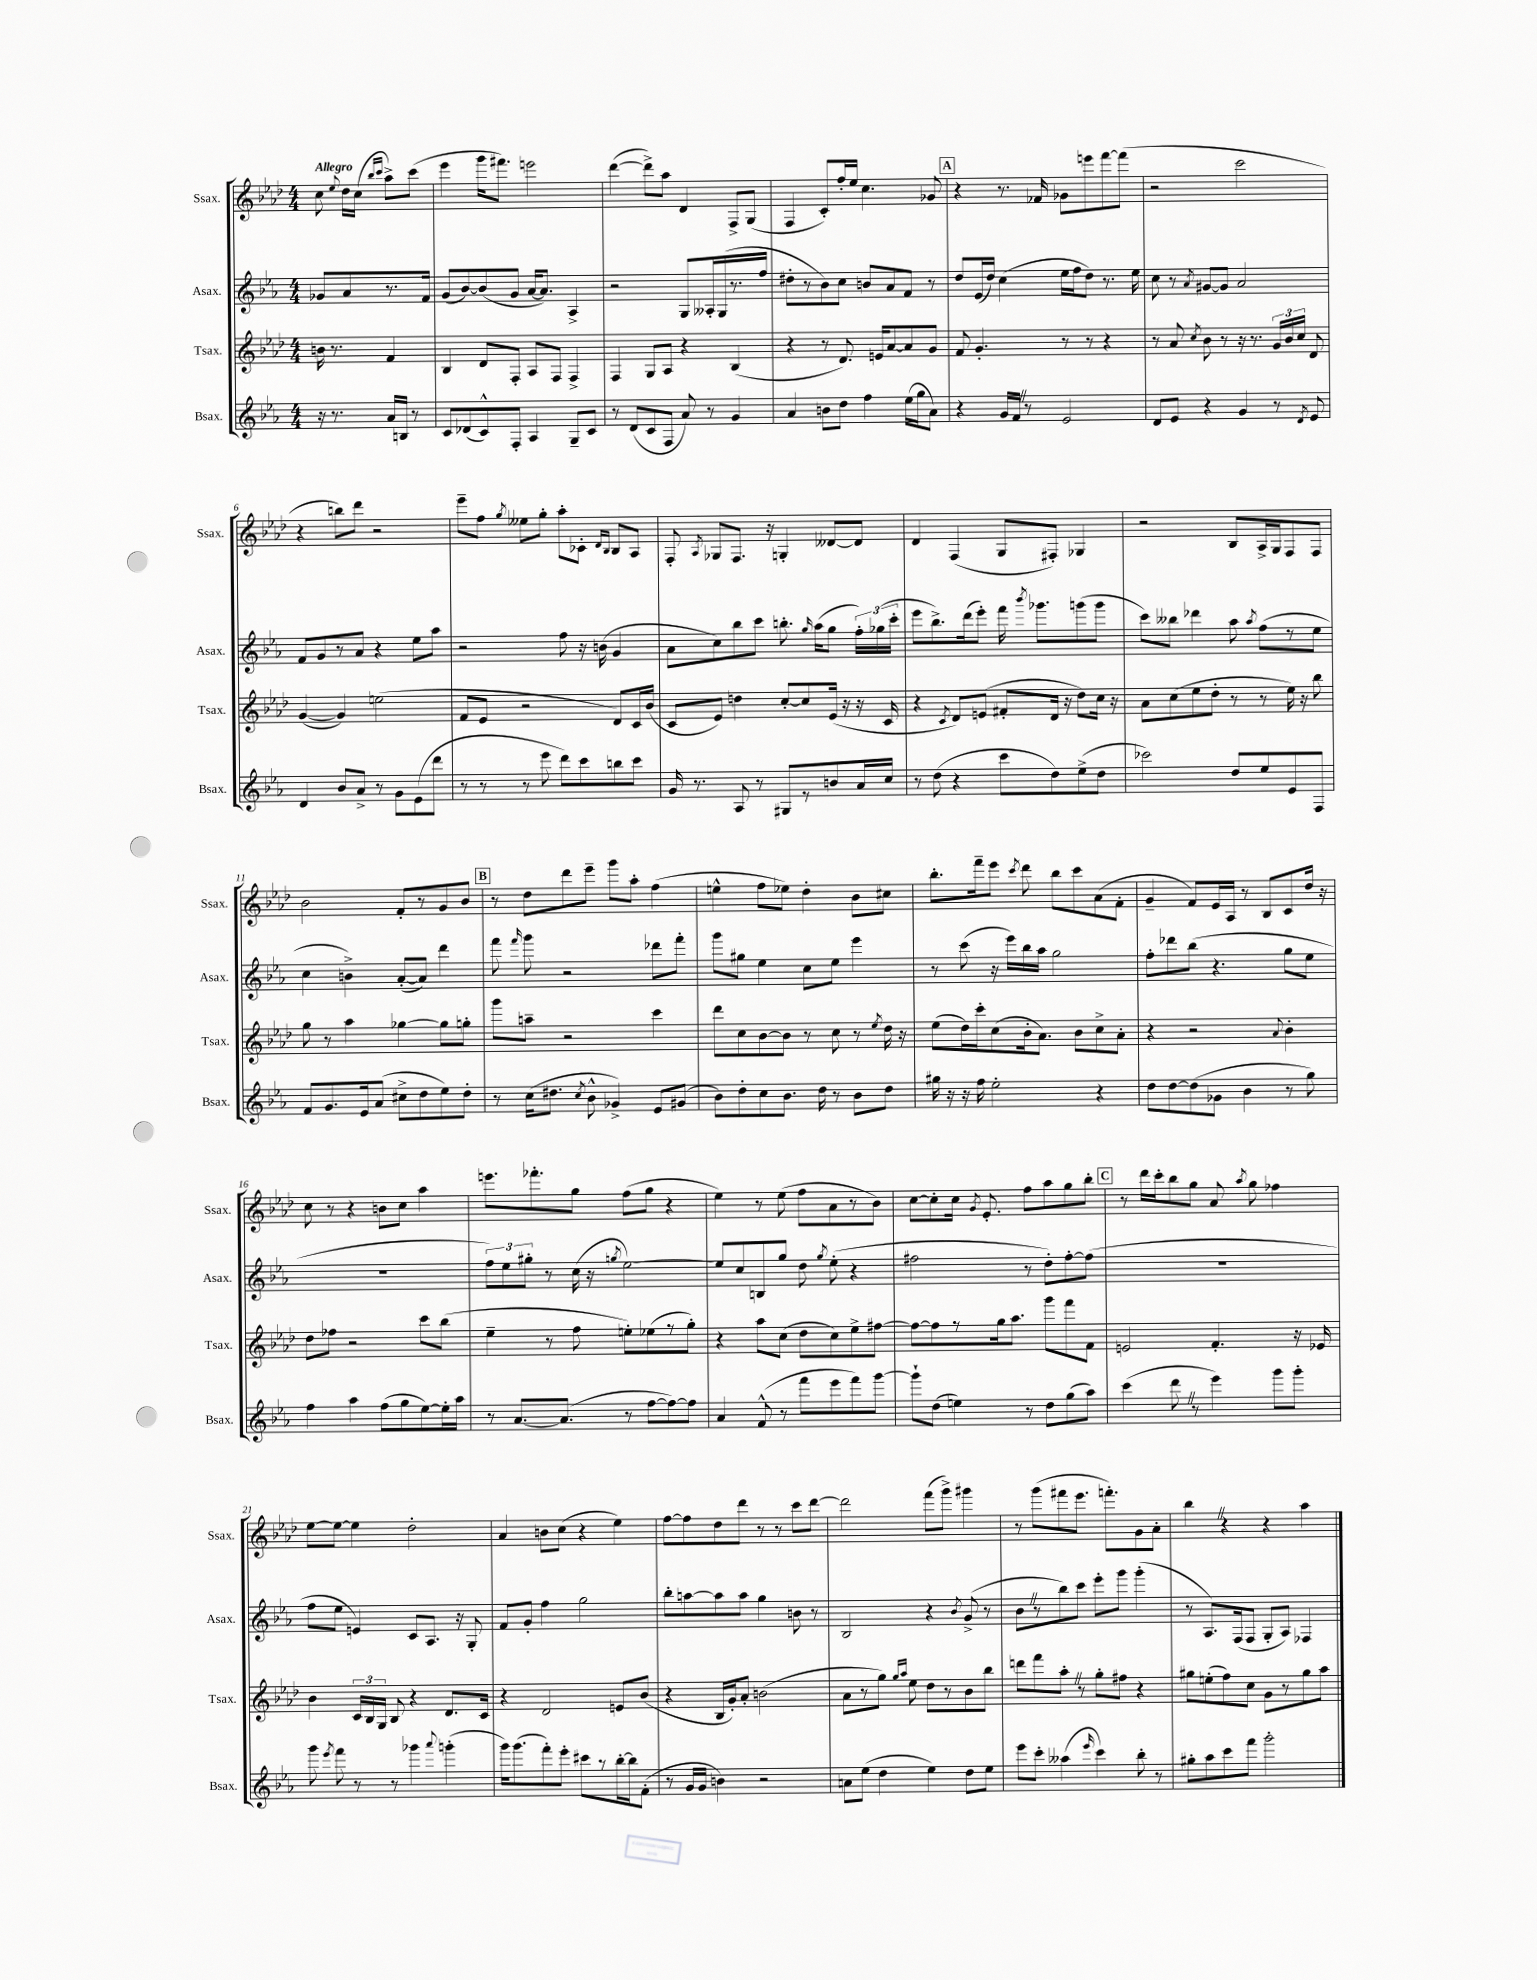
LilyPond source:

<<
\new StaffGroup <<
\new Staff = "s0" \with { instrumentName = "Ssax." shortInstrumentName = "Ssax." } {
    \clef treble \key aes \major \numericTimeSignature \time 4/4 \partial 2 \tempo "Allegro"
    \autoBeamOff c''8 \appoggiatura { ees''8 } des''16[ c''16]( \grace { bes''16[ c'''16] } aes''8[->) c'''8]( |
    ees'''4 g'''16[ fis'''8.]) e'''2 |
    des'''4~( des'''8[->) aes''8] des'4 f8[-> g8]( |
    f4 c'8[-.) f''16-. ees''16] c''4. ges'8 |
    \mark \markup { \box "A" } r4 r8. fes'16 ges'8[ e'''8 f'''8~ f'''8]( |
    r2 c'''2 |
    r4 b''8[) des'''8] r2 |
    ees'''8[-- f''8] \acciaccatura { g''8 } eeses''8[ g''8]-. aes''8[-. ces'8]-. \grace { des'16[ bes16] } bes8[ aes8] |
    f8-. \acciaccatura { aes8 } ges8[ f8.] r16 g4-. deses'8[~ deses'8] |
    des'4 f4( g8[ fis8]-.) ges4 |
    r2 bes8[ aes16-> g16 f8 f8] |
    bes'2 f'8[-. r8 g'8 bes'8] |
    \mark \markup { \box "B" } r8 des''8[ des'''8 ees'''8]-- g'''8[ aes''8]-. f''4( |
    e''4-^ f''8[ ees''8]) des''4-. bes'8[ cis''8] |
    bes''8.[-. f'''16-- ees'''8] \acciaccatura { c'''8 } des'''8 bes''8[ c'''8 aes'8( f'8]-. |
    g'4-- f'8[) ees'16 aes16] r8 bes8[ c'8 des''16] r16 |
    c''8 r8 r4 b'8[ c''8] aes''4 |
    e'''8.[ fes'''8.-. g''8] f''8[( g''8] r4 |
    ees''4) r8 ees''8( f''8[ aes'8 r8 bes'8]) |
    c''8[~ c''8-. c''16] \acciaccatura { g'8 } ees'8.-. f''8[ aes''8 g''8 bes''8]-. |
    \mark \markup { \box "C" } r8 des'''16[ c'''16-. bes''8 g''8] aes'8 \acciaccatura { aes''8 } g''8 fes''4 |
    ees''8[~ ees''8]~ ees''4 des''2-. |
    aes'4 b'8[ c''8]( r4 ees''4) |
    f''8[~ f''8 des''8 des'''8] r8 r8 c'''8[ des'''8]~ |
    des'''2 f'''8[( g'''8]->) gis'''4 |
    r8 g'''8[( fis'''8 ees'''8.] f'''8.[-.) g'8 aes'8]-. |
    bes''4 \once \override BreathingSign.text = \markup { \musicglyph "scripts.caesura.straight" } \breathe r4 r4 aes''4 \bar "|." |
}
\new Staff = "s1" \with { instrumentName = "Asax." shortInstrumentName = "Asax." } {
    \clef treble \key ees \major \numericTimeSignature \time 4/4 \partial 2
    \autoBeamOff ges'8[ aes'8 r8. f'16] |
    g'8[( bes'8~) bes'8( g'8] aes'16[~ aes'8.]) aes4-> |
    r2 g8[ aeses16-. g16( r8. f''16] |
    dis''8[-. r8 bes'8) c''8] b'8[ aes'8 f'8] r8 |
    \mark \markup { \box "A" } d''8[ ees'16( d''16]) c''4( ees''16[ f''16 d''8]) r8. ees''16 |
    c''8 r8 \acciaccatura { aes'8 } gis'8[~ gis'8] aes'2 |
    f'8[ g'8 r8 aes'8] r4 ees''8[ aes''8] |
    r2 f''8 r16 b'16( g'4 |
    aes'8[ c''8) bes''8 c'''8] b''8.-. \grace { g''16 } aes''16[( g''8] \tuplet 3/2 { f''16[-.) ges''16( c'''16]-. } |
    ees'''8[ bes''8.->) d'''16( ees'''8]-.) f'''16 \acciaccatura { bes'''8 } ges'''8.[ g'''8( g'''8] |
    c'''8[) beses''8] des'''4 aes''8 \acciaccatura { aes''8 } f''8[( r8 ees''8] |
    c''4 b'4->) aes'8[~-.( aes'8]) d'''4 |
    \mark \markup { \box "B" } f'''8 \grace { f'''16 } g'''8 r2 des'''8[ f'''8]-. |
    g'''8[ gis''8] ees''4 c''8[ ees''8] ees'''4 |
    r8 c'''8( r16 ees'''16[) bes''16 aes''16] g''2 |
    f''8[-. des'''8 bes''8]( r4. g''8[ ees''8] |
    R1 |
    \tuplet 3/2 { f''8[) ees''8 gis''8]-. } r8 c''16( r16 \acciaccatura { g''8 } ees''2~) |
    ees''8[ c''8 b8 g''8] d''8 \acciaccatura { g''8 } ees''8-.( r4 |
    fis''2 r8 d''8[-.) fis''8~-. fis''8]( |
    \mark \markup { \box "C" } R1 |
    f''8[ ees''8] e'4) c'8[ aes8.] r16 g8-. |
    f'8[ g'8]-. f''4 g''2 |
    bes''8[-. a''8~ a''8 a''8] g''4 b'8 r8 |
    bes2 r4 \acciaccatura { bes'8 } g'8->( r8 |
    bes'8[ \once \override BreathingSign.text = \markup { \musicglyph "scripts.caesura.straight" } \breathe r8 bes''8) c'''8] ees'''8[-. g'''8] g'''4-.( |
    r8 aes8.[) f16( f8] g8[-. aes8]) fes4 \bar "|." |
}
\new Staff = "s2" \with { instrumentName = "Tsax." shortInstrumentName = "Tsax." } {
    \clef treble \key aes \major \numericTimeSignature \time 4/4 \partial 2
    \autoBeamOff b'16 r8. f'4 |
    bes4 des'8[ f8]-. aes8[ f8] f4-> |
    f4 g8[ aes8] r4 bes4( |
    r4 r8 des'8.) e'16[ aes'8~ aes'8 g'8] |
    \mark \markup { \box "A" } f'8 g'4.-. r8 r8 r4 |
    r8 aes'8 \acciaccatura { c''8 } bes'8 r8 r16 r8. \tuplet 3/2 { g'16[ bes'16 c''16] } des'8 |
    g'4~( g'4) e''2( |
    f'8[ ees'8] r2 des'8[) c'16 bes'16]( |
    c'8[ ees'8]) d''4 c''8[~-. c''8 ees'16]( r16 r16 c'16 |
    r4 \acciaccatura { c'8 } des'8[) e'8]( fis'8[-. des'16] r16 des''8[) c''16] r16 |
    aes'8[ c''8( ees''8 des''8]-. r8 r8 ees''16) r16 bes''8 |
    g''8 r8 aes''4 ges''4~ ges''8[ g''8]-. |
    \mark \markup { \box "B" } g'''8[ a''8]-- r2 c'''4 |
    des'''8[ c''8 bes'8~ bes'8] r8 c''8 r8 \acciaccatura { ees''8 } des''16 r16 |
    ees''8[( des''16) c'''16-. c''8( bes'16-. aes'8.]) bes'8[ c''8-> aes'8]-. |
    r4 r2 \appoggiatura { aes'8 } bes'4-. |
    des''8[ fes''8] r2 c'''8[ bes''8]( |
    ees''4-- r8 f''8 e''8[-.) ees''8( r8 g''8]-.) |
    r4 aes''8[ c''8]( des''8[ c''8) ees''8-> fis''8]~ |
    fis''8[~ fis''8 r8 g''16 aes''8.] g'''8[ f'''8 f'8] |
    \mark \markup { \box "C" } e'2 f'4.-. r16 ees'16 |
    bes'4 \tuplet 3/2 { c'16[ bes16 g16] } bes8 r4 des'8.[ c'16] |
    r4 des'2 e'8[ bes'8]( |
    r4 bes16[ g'16-.) aes'8]-. b'2( |
    aes'8[ r8 g''8]) \grace { g''16[ aes''16] } ees''8 des''8[ r8 bes'8 bes''8] |
    d'''8[ f'''8 aes''8]-. \once \override BreathingSign.text = \markup { \musicglyph "scripts.caesura.straight" } \breathe r8 g''8[-. fis''8] r4 |
    gis''8[ e''8-.( f''8) c''8] g'8[ r8 gis''8 aes''8] \bar "|." |
}
\new Staff = "s3" \with { instrumentName = "Bsax." shortInstrumentName = "Bsax." } {
    \clef treble \key ees \major \numericTimeSignature \time 4/4 \partial 2
    \autoBeamOff r16 r8. aes'16[ b16] r8 |
    c'8[ des'8( c'8-^) f8]-. aes4 g8[-- c'8] |
    r8 d'8[( c'8 f8] aes'8) r8 g'4 |
    aes'4 b'8[ d''8] f''4 ees''16[( g''16 aes'8]) |
    \mark \markup { \box "A" } r4 g'16[ f'16] \once \override BreathingSign.text = \markup { \musicglyph "scripts.caesura.straight" } \breathe r8 ees'2 |
    d'8[ ees'8] r4 g'4 r8 \acciaccatura { d'8 } ees'8 |
    d'4 bes'8[ aes'8]-> r8 g'8[ ees'8( d'''8] |
    r8 r8 r8 ees'''8 d'''8[) c'''8 b''8 c'''8] |
    g'16 r8. aes8 r8 gis8[ r8 b'8 aes'16 c''16] |
    r8 d''8( r4 c'''8[ d''8) ees''8->( d''8] |
    ces'''2) d''8[ ees''8 ees'8 f8] |
    f'8[ g'8. ees'16 aes'8]( cis''8[-> d''8 ees''8) d''8]-. |
    \mark \markup { \box "B" } r8 c''16[( dis''8.] \acciaccatura { c''8 } bes'8-^ ges'4->) ees'8[ gis'8]( |
    bes'8[) d''8-. c''8 bes'8.] d''16 r8 bes'8[ d''8] |
    gis''16 r16 r16 f''16 ees''2-. r4 |
    d''8[ d''8~ d''8( ges'8] bes'4 r8 g''8) |
    f''4 aes''4 f''8[( g''8 ees''8~) ees''16-. aes''16] |
    r8 aes'8.[~ aes'8.]( r8 f''8[~ f''8~) f''8] |
    aes'4 f'8-^( r8 f'''8[ ees'''8 f'''8) g'''8]~ |
    g'''8[-! d''8]( e''4) r8 d''8[ g''8( aes''8]) |
    \mark \markup { \box "C" } c'''4( d'''8 \once \override BreathingSign.text = \markup { \musicglyph "scripts.caesura.straight" } \breathe r8 ees'''4) g'''8[ g'''8]-. |
    g'''8 \acciaccatura { ees'''8 } f'''8 r8 r8 ges'''4 \appoggiatura { aes'''8 } g'''4-.( |
    g'''16[) g'''8.( f'''8-.) ees'''8]-. cis'''8[ r8 bes''16~-. bes''16 f'8]-.( |
    r8 g'16[ g'16] b'4) r2 |
    a'8[ ees''8]( d''4 ees''4) d''8[ ees''8] |
    ees'''8[ c'''8]-. aeses''4( \grace { ees'''16 } c'''4) bes''8-. r8 |
    gis''8[-. aes''8 c'''8 f'''8] g'''2-. \bar "|." |
}
>>
>>
